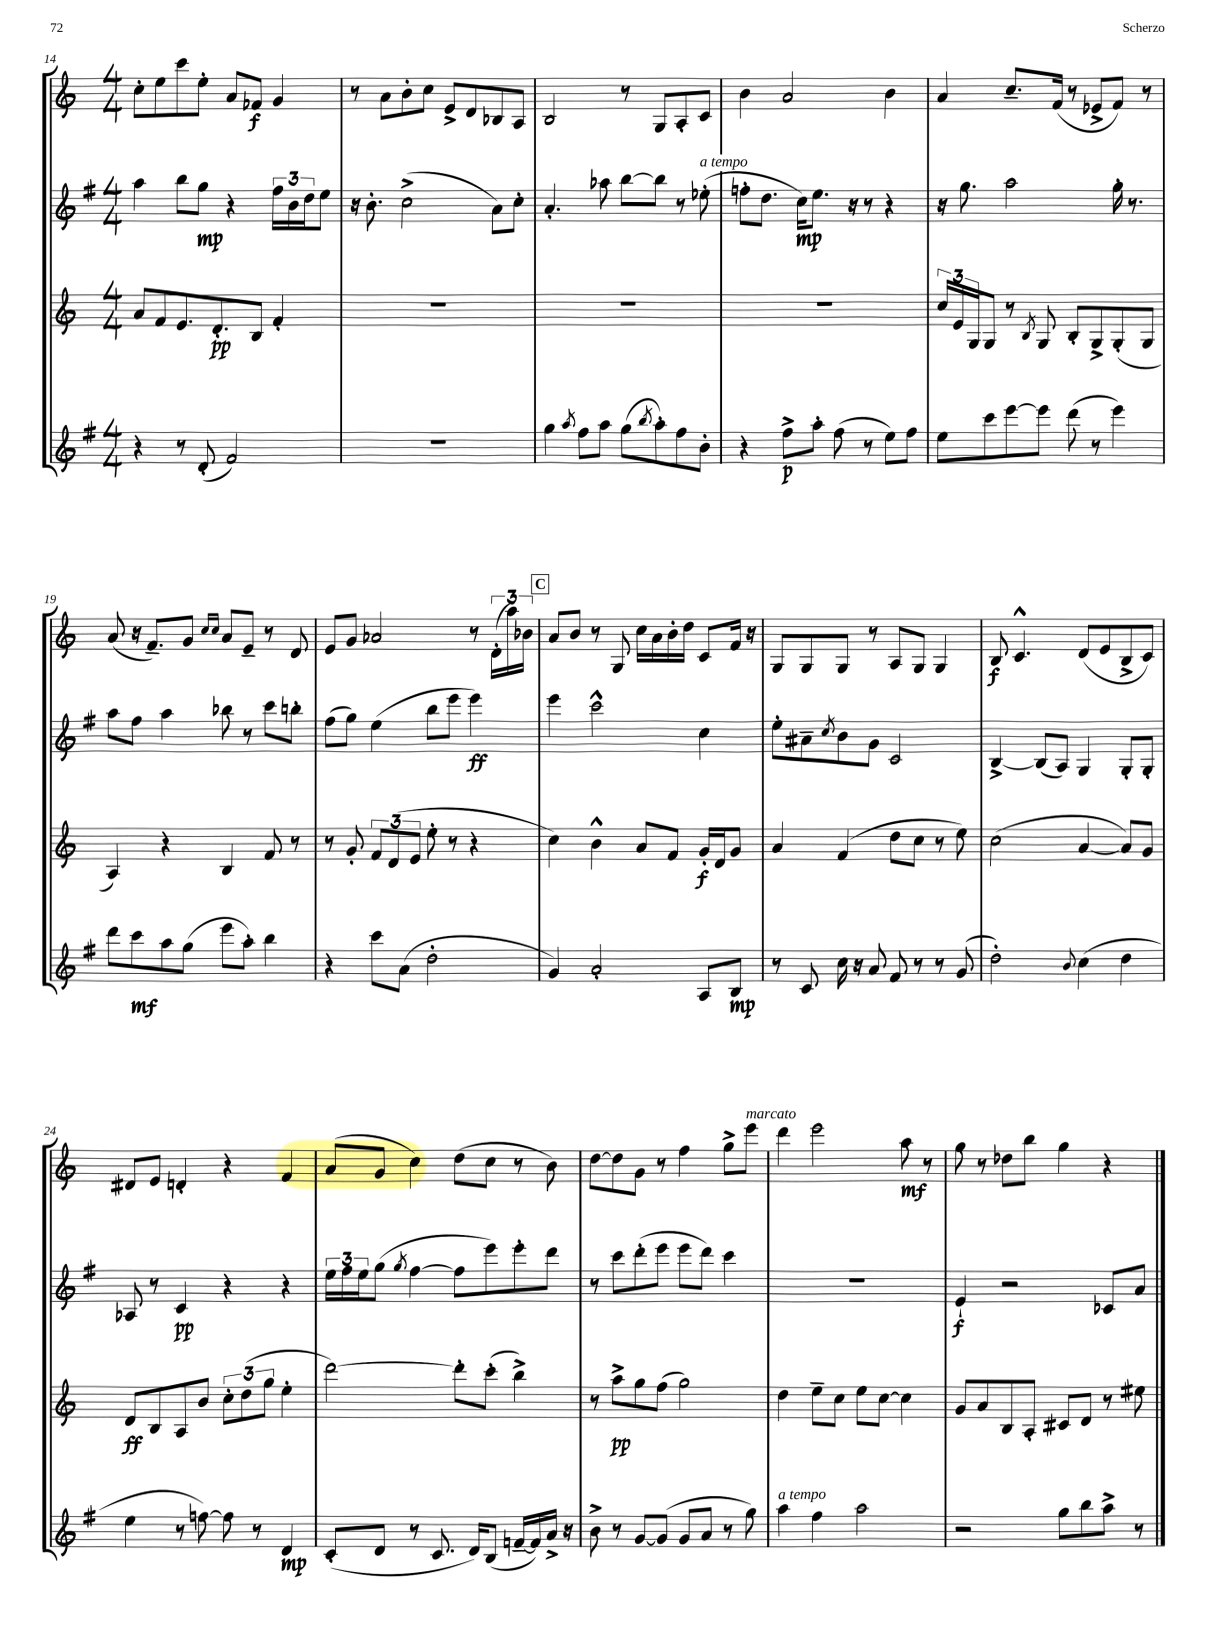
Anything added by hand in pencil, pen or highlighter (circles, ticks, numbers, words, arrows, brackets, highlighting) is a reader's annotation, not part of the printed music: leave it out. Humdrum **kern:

**kern	**dynam	**kern	**dynam	**kern	**dynam	**kern	**dynam
*part4	*part4	*part3	*part3	*part2	*part2	*part1	*part1
*staff4	*staff4	*staff3	*staff3	*staff2	*staff2	*staff1	*staff1
*clefG2	*	*clefG2	*	*clefG2	*	*clefG2	*
*k[f#]	*	*k[]	*	*k[f#]	*	*k[]	*
*M4/4	*	*M4/4	*	*M4/4	*	*M4/4	*
=14	=14	=14	=14	=14	=14	=14	=14
4r	.	8a/L	.	4aa\	.	8cc'\L	.
.	.	8f/	.	.	.	8ee\	.
8r	.	8.e/	.	8bb\L	.	8ccc\	.
(8d'/	.	.	.	8gg\J	mp	8ee'\J	.
.	.	8.d'/	pp	.	.	.	.
2f#/)	.	.	.	4r	.	8a/L	.
.	.	8B/J	.	.	.	8f-X/J	f
.	.	4f'/	.	24ff#\LL	.	4g/	.
.	.	.	.	24b\	.	.	.
.	.	.	.	24dd\J	.	.	.
.	.	.	.	8ee\J	.	.	.
=15	=15	=15	=15	=15	=15	=15	=15
1r	.	1r	.	16r	.	8r	.
.	.	.	.	8.b'\	.	.	.
.	.	.	.	.	.	8a\L	.
.	.	.	.	(2cc^\	.	8b'\	.
.	.	.	.	.	.	8cc\J	.
.	.	.	.	.	.	8e^/L	.
.	.	.	.	.	.	8d/	.
.	.	.	.	8a\L)	.	8B-X/	.
.	.	.	.	8cc'\J	.	8A/J	.
=16	=16	=16	=16	=16	=16	=16	=16
4gg\	.	1r	.	4.a'/	.	2B/	.
8qaa/	.	.	.	.	.	.	.
8ff#\L	.	.	.	.	.	.	.
8aa\J	.	.	.	8aa-X\	.	.	.
(8gg\L	.	.	.	[8bb\L	.	8r	.
8qbb/	.	.	.	.	.	.	.
8aa'\)	.	.	.	8bb\J]	.	8G/L	.
8ff#\	.	.	.	8r	.	8A'/	.
!	!	!	!	!LO:TX:a:i:t=a tempo	!	!	!
8b'\J	.	.	.	(8ee-X'\	.	8c/J	.
=17	=17	=17	=17	=17	=17	=17	=17
4r	.	1r	.	8ffn'\L	.	4b\	.
.	.	.	.	8.dd\J	.	.	.
8ff#^\L	p	.	.	.	.	2a/	.
.	.	.	.	16cc\KL)	mp	.	.
8aa'\J	.	.	.	8.ee\J	.	.	.
(8ff#\	.	.	.	.	.	.	.
.	.	.	.	16r	.	.	.
8r	.	.	.	8r	.	.	.
8ee\L)	.	.	.	4r	.	4b\	.
8ff#\J	.	.	.	.	.	.	.
=18	=18	=18	=18	=18	=18	=18	=18
8ee\L	.	24cc/LL	.	16r	.	4a/	.
.	.	24e/	.	.	.	.	.
.	.	.	.	8.gg\	.	.	.
.	.	24G/J	.	.	.	.	.
8ccc\	.	8G/J	.	.	.	.	.
[8eee\	.	8r	.	2aa\	.	8.cc~/L	.
.	.	8qB/	.	.	.	.	.
8eee\J]	.	8G/	.	.	.	.	.
.	.	.	.	.	.	(16f/Jk	.
(8ddd\	.	8B'/L	.	.	.	8r	.
8r	.	8G^/	.	.	.	8e-X^/L	.
4eee\)	.	(8G'/	.	16gg'\	.	8f/J)	.
.	.	.	.	8.r	.	.	.
.	.	8G/J	.	.	.	8r	.
!!LO:LB:g=z
=19	=19	=19	=19	=19	=19	=19	=19
8ddd\L	.	4A/)	.	8aa\L	.	(8a/	.
8ccc\	mf	.	.	8ff#\J	.	16r	.
.	.	.	.	.	.	8.f~/L)	.
8aa\	.	4r	.	4aa\	.	.	.
(8gg\J	.	.	.	.	.	8g/J	.
.	.	.	.	.	.	16qqcc/LL	.
.	.	.	.	.	.	16qqcc/JJ	.
8eee\L	.	4B/	.	8bb-X\	.	8a/L	.
8aa'\J)	.	.	.	8r	.	8e~/J	.
4bb\	.	8f/	.	8ccc\L	.	8r	.
.	.	8r	.	8bbn'\J	.	8d/	.
=20	=20	=20	=20	=20	=20	=20	=20
4r	.	8r	.	(8ff#\L	.	8e/L	.
.	.	8g'/	.	8gg\J)	.	8g/J	.
8ccc\L	.	12f/L	.	(4ee\	.	2a-X/	.
.	.	(12d/	.	.	.	.	.
(8a\J	.	.	.	.	.	.	.
.	.	12e/J	.	.	.	.	.
2dd'\	.	8ee'\	.	8bb\L	.	.	.
.	.	8r	.	8eee\J	.	.	.
.	.	4r	.	4eee\)	ff	8r	.
.	.	.	.	.	.	(24d'\LL	.
.	.	.	.	.	.	24aa\)	.
.	.	.	.	.	.	24b-X\JJ	.
!!LO:REH:place=s1:t=C
=21	=21	=21	=21	=21	=21	=21	=21
4g/)	.	4cc\)	.	4eee\	.	8a/L	.
.	.	.	.	.	.	8b/J	.
2a'/	.	4b^^\	.	2ccc^^\	.	8r	.
.	.	.	.	.	.	8G/	.
.	.	8a/L	.	.	.	16cc\LL	.
.	.	.	.	.	.	16a\	.
.	.	8f/J	.	.	.	16b'\	.
.	.	.	.	.	.	16dd\JJ	.
8A/L	.	16g'/LL	f	4cc\	.	8c/L	.
.	.	16d/J	.	.	.	.	.
8B/J	mp	8g/J	.	.	.	16f/Jk	.
.	.	.	.	.	.	16r	.
=22	=22	=22	=22	=22	=22	=22	=22
8r	.	4a/	.	8ee'\L	.	8G/L	.
8c/	.	.	.	8a#X~\	.	8G/	.
.	.	.	.	8qcc/	.	.	.
16cc\	.	(4f/	.	8b\	.	8G/J	.
16r	.	.	.	.	.	.	.
8a/	.	.	.	8g\J	.	8r	.
8f#/	.	8dd\L	.	2c/	.	8A/L	.
8r	.	8cc\J	.	.	.	8G/J	.
8r	.	8r	.	.	.	4G/	.
(8g/	.	8ee\)	.	.	.	.	.
=23	=23	=23	=23	=23	=23	=23	=23
2dd'\)	.	(2cc\	.	[4B^/	.	8B/	f
.	.	.	.	.	.	4.c^^/	.
.	.	.	.	(8B/L]	.	.	.
.	.	.	.	8A/J)	.	.	.
8qqb/	.	.	.	.	.	.	.
(4cc\	.	[4a/	.	4G/	.	(8d/L	.
.	.	.	.	.	.	8e/	.
4dd\	.	8a/L])	.	8G'/L	.	8B^/	.
.	.	8g/J	.	8G'/J	.	8c/J)	.
!!LO:LB:g=z
=24	=24	=24	=24	=24	=24	=24	=24
4ee\	.	8d/L	ff	8A-X/	.	8d#X/L	.
.	.	8B/	.	8r	.	8e/J	.
8r	.	8A/	.	4c/	pp	4dn'/	.
[8ffn\)	.	8b/J	.	.	.	.	.
8ff\]	.	12cc'\L	.	4r	.	4r	.
.	.	(12dd\	.	.	.	.	.
8r	.	.	.	.	.	.	.
.	.	12gg\J	.	.	.	.	.
4d/	mp	4ee'\	.	4r	.	4f/	.
=25	=25	=25	=25	=25	=25	=25	=25
(8c'/L	.	[2ddd\)	.	24ee\LL	.	(8a/L	.
.	.	.	.	24ff#\	.	.	.
.	.	.	.	24ee\J	.	.	.
8d/J	.	.	.	(8gg\J	.	8g/J	.
.	.	.	.	8qgg/	.	.	.
8r	.	.	.	[4ff#\	.	4cc\)	.
8.c/	.	.	.	.	.	.	.
.	.	8ddd'\L]	.	8ff#\L]	.	(8dd\L	.
16d/KL)	.	.	.	.	.	.	.
(8B/J	.	(8ccc'\J	.	8eee\)	.	8cc\J	.
[16fn~/LL	.	4bb^\)	.	8eee'\	.	8r	.
16f/])	.	.	.	.	.	.	.
16a^/JJ	.	.	.	8ddd\J	.	8b\)	.
16r	.	.	.	.	.	.	.
=26	=26	=26	=26	=26	=26	=26	=26
8b^\	.	8r	.	8r	.	[8dd\L	.
8r	.	8aa^\L	pp	8ccc\L	.	8dd\]	.
[8g/L	.	8gg\	.	(8ddd'\	.	8g\J	.
(8g/J]	.	(8ff\J	.	8eee\J	.	8r	.
8g/L	.	2gg\)	.	8eee\L	.	4ff\	.
8a/J	.	.	.	8ddd\J)	.	.	.
8r	.	.	.	4ccc\	.	8gg^\L	.
!	!	!	!	!	!	!LO:TX:a:i:t=marcato	!
8gg\)	.	.	.	.	.	8eee\J	.
=27	=27	=27	=27	=27	=27	=27	=27
!LO:TX:a:i:t=a tempo	!	!	!	!	!	!	!
4aa\	.	4dd\	.	1r	.	4ddd\	.
4ff#\	.	8ee~\L	.	.	.	2eee\	.
.	.	8cc\J	.	.	.	.	.
2aa\	.	8ee\L	.	.	.	.	.
.	.	[8cc\J	.	.	.	.	.
.	.	4cc\]	.	.	.	8aa\	mf
.	.	.	.	.	.	8r	.
=28	=28	=28	=28	=28	=28	=28	=28
2r	.	8g/L	.	4e`/	f	8gg\	.
.	.	8a/	.	.	.	8r	.
.	.	8B/	.	2r	.	8dd-X\L	.
.	.	8A'/J	.	.	.	8bb\J	.
8gg\L	.	8c#X/L	.	.	.	4gg\	.
8bb\	.	8d/J	.	.	.	.	.
8aa^\J	.	8r	.	8c-X/L	.	4r	.
8r	.	8ee#X\	.	8a/J	.	.	.
==	==	==	==	==	==	==	==
*-	*-	*-	*-	*-	*-	*-	*-
